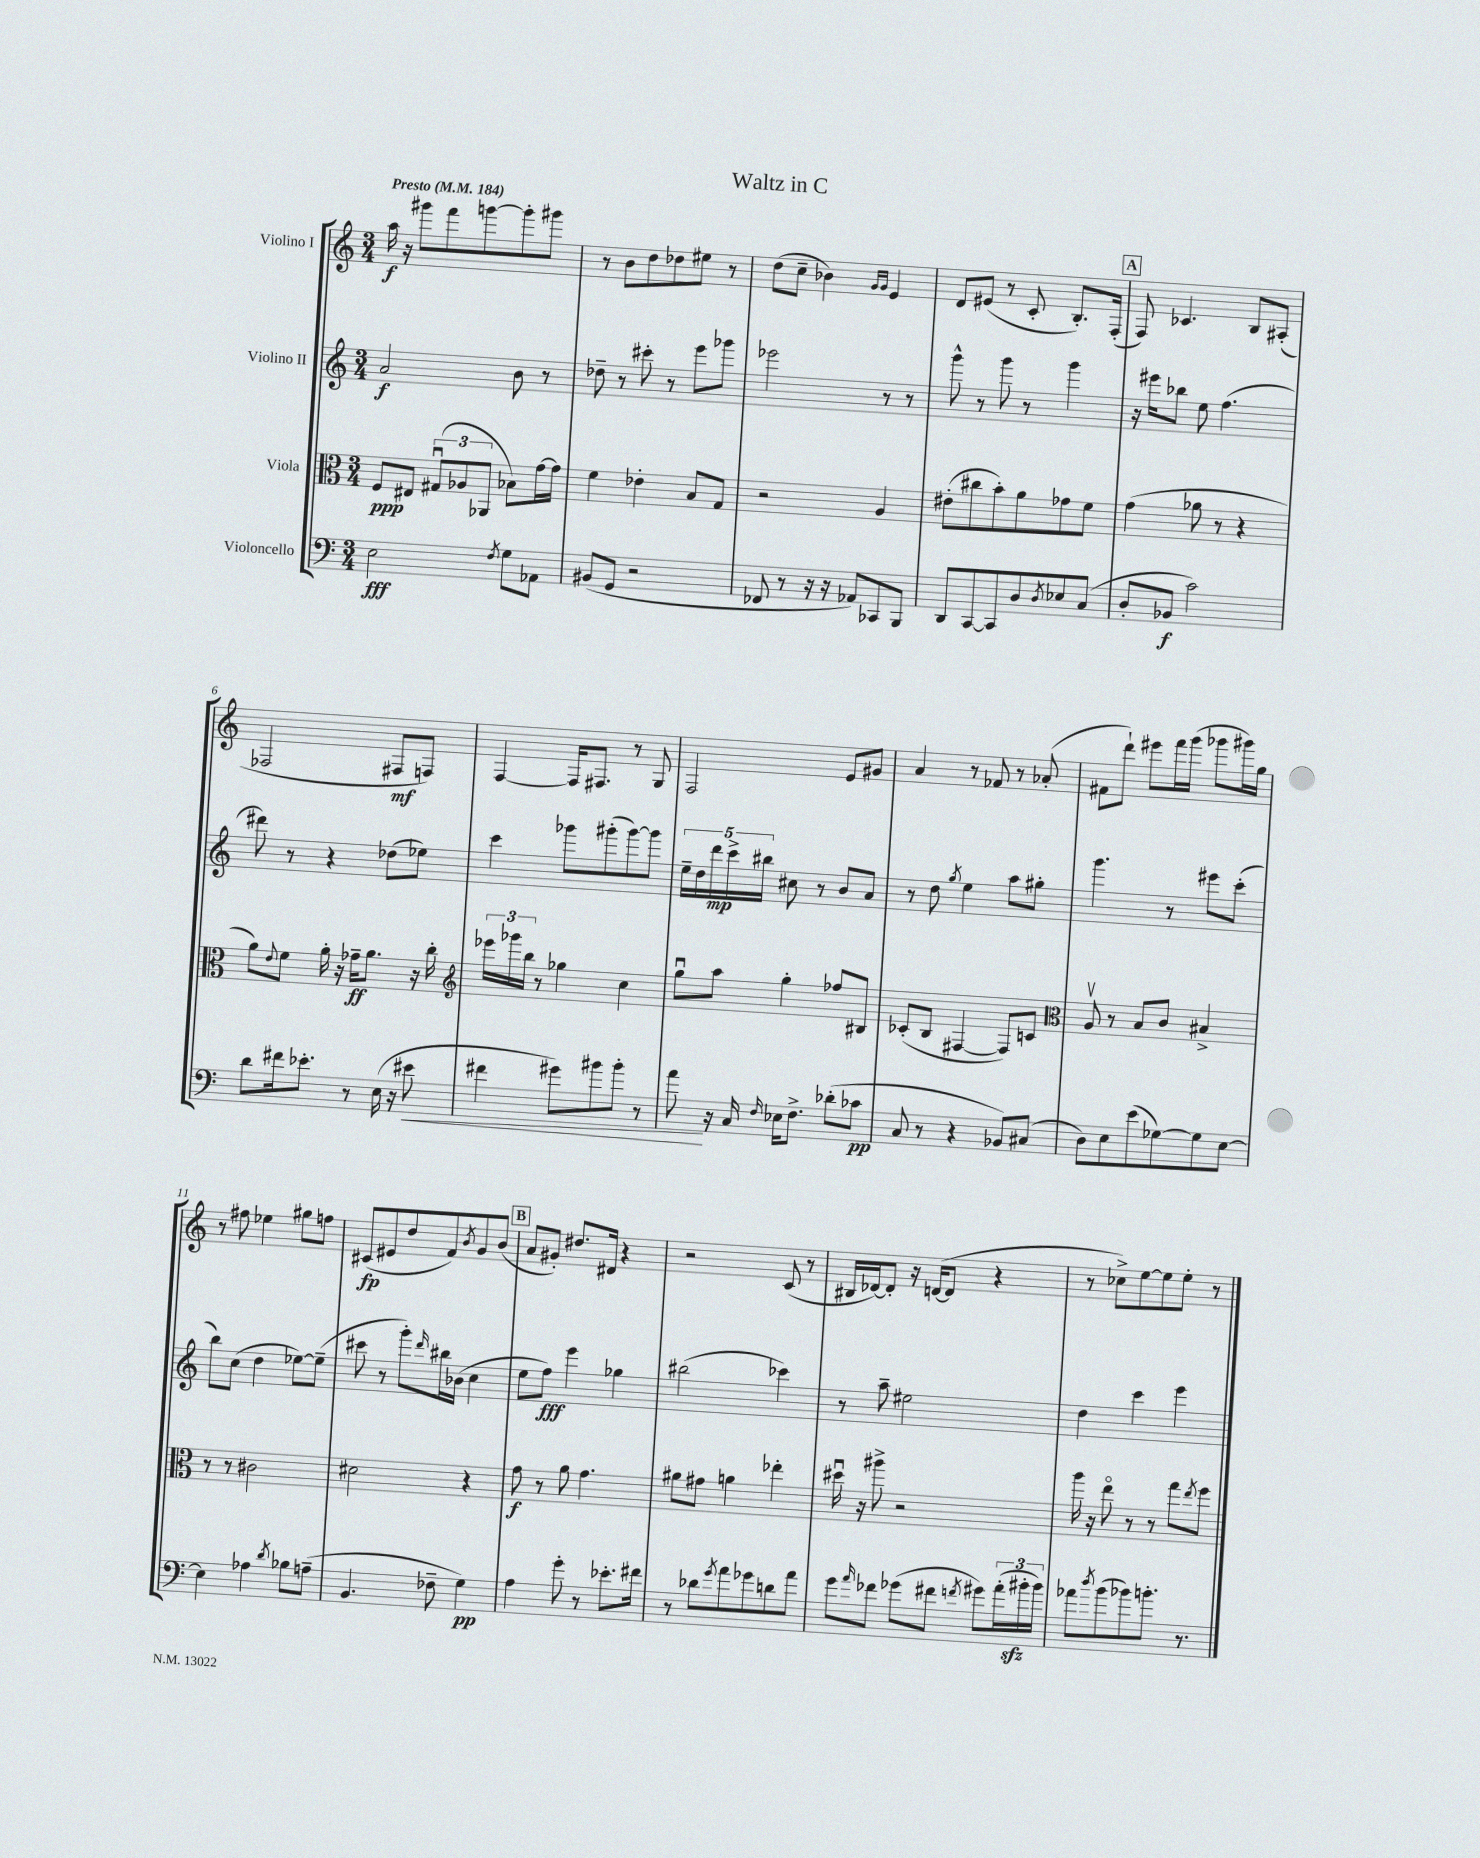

**kern	**dynam	**kern	**dynam	**kern	**dynam	**kern	**dynam
*part4	*part4	*part3	*part3	*part2	*part2	*part1	*part1
*staff4	*staff4	*staff3	*staff3	*staff2	*staff2	*staff1	*staff1
*I"Violoncello	*	*I"Viola	*	*I"Violino II	*	*I"Violino I	*
*clefF4	*	*clefC3	*	*clefG2	*	*clefG2	*
*k[]	*	*k[]	*	*k[]	*	*k[]	*
*M3/4	*	*M3/4	*	*M3/4	*	*M3/4	*
*MM184	*	*MM184	*	*MM184	*	*MM184	*
=1	=1	=1	=1	=1	=1	=1	=1
!	!	!	!	!	!	!LO:TX:a:B:t=Presto	!
2E\	fff	8F/L	ppp	2a/	f	16aa\	f
.	.	.	.	.	.	16r	.
.	.	8E#X/J	.	.	.	8ggg#X\L	.
.	.	(12G#Xu/L	.	.	.	8fff\	.
.	.	12A-X/	.	.	.	.	.
.	.	.	.	.	.	[8gggn\	.
.	.	12AA-X/J	.	.	.	.	.
8qF/	.	.	.	.	.	.	.
8G\L	.	8B-X\L)	.	8b\	.	8ggg'\]	.
8AA-X\J	.	[16g\L	.	8r	.	8ggg#X\J	.
.	.	16g\JJ]	.	.	.	.	.
=2	=2	=2	=2	=2	=2	=2	=2
(8BB#X/L	.	4f\	.	8dd-X~\	.	8r	.
8GG/J	.	.	.	8r	.	8b\L	.
2r	.	4e-X'\	.	8ccc#X'\	.	8dd\	.
.	.	.	.	8r	.	8dd-X\	.
.	.	8B/L	.	8eee\L	.	8ee#X\J	.
.	.	8G/J	.	8ggg-X\J	.	8r	.
=3	=3	=3	=3	=3	=3	=3	=3
8FF-X/	.	2r	.	2eee-X\	.	(8dd\L	.
8r	.	.	.	.	.	8cc~\J	.
16r	.	.	.	.	.	4b-X\)	.
16r	.	.	.	.	.	.	.
8AA-X/L)	.	.	.	.	.	.	.
.	.	.	.	.	.	16qqg/LL	.
.	.	.	.	.	.	16qqg/JJ	.
8CC-X/	.	4A/	.	8r	.	4e/	.
8BBB/J	.	.	.	8r	.	.	.
=4	=4	=4	=4	=4	=4	=4	=4
8DD/L	.	(8e#X'\L	.	8ggg^^\	.	8d/L	.
[8CC/	.	8cc#X\	.	8r	.	(8e#X/J	.
8CC/]	.	8b'\)	.	8ggg\	.	8r	.
8D/	.	8a\	.	8r	.	8c'/	.
8qD/	.	.	.	.	.	.	.
8E-X/	.	8g-X\	.	4ggg\	.	8.B'/L)	.
(8C/J	.	8f\J	.	.	.	.	.
.	.	.	.	.	.	(16F'/Jk	.
!!LO:REH:place=s1:t=A
=5	=5	=5	=5	=5	=5	=5	=5
8D'/L	.	(4g\	.	16r	.	8F/)	.
.	.	.	.	16eee#X\KL	.	.	.
8BB-X/J	f	.	.	8bb-X\J	.	4.c-X/	.
2c\)	.	8a-X\	.	8ee\	.	.	.
.	.	8r	.	(4.ff\	.	.	.
.	.	4r	.	.	.	8B/L	.
.	.	.	.	.	.	(8A#X'/J	.
!!LO:LB:g=z
=6	=6	=6	=6	=6	=6	=6	=6
8d\L	.	8a\L)	.	8ddd#X\)	.	2F-X/	.
.	.	8qqe/	.	.	.	.	.
16f#X\k	.	8f\J	.	8r	.	.	.
8.e-X'\J	.	.	.	.	.	.	.
.	.	16a'\	.	4r	.	.	.
.	.	16r	.	.	.	.	.
8r	.	16g-X~\KL	ff	.	.	.	.
.	.	8.a\J	.	.	.	.	.
(16E\	.	.	.	(8dd-X\L	.	8F#X/L	mf
16r	.	.	.	.	.	.	.
!	!LO:HP:b	!	!	!	!	!	!
8e#X\	<	16r	.	8ee-X\J)	.	8Fn/J)	.
.	.	16cc'\	.	.	.	.	.
=7	=7	=7	=7	=7	=7	=7	=7
*	*	*clefG2	*	*	*	*	*
4f#X\	.	24eee-X\LL	.	4ccc\	.	[4F/	.
.	.	24ggg-X\	.	.	.	.	.
.	.	24bb\JJ	.	.	.	.	.
.	.	8r	.	.	.	.	.
8g#X\L)	.	4gg-X\	.	8ggg-X\L	.	16F/KL]	.
.	.	.	.	.	.	8.F#X/J	.
8b#X\	.	.	.	(8ggg#X'\	.	.	.
8b#'\J	.	4cc\	.	[8ggg#\)	.	8r	.
8r	.	.	.	8ggg#\J]	.	8G/	.
=8	=8	=8	=8	=8	=8	=8	=8
8a\	.	8ggu\L	.	20ee~\LL	.	2F/	.
.	.	.	.	20dd\	.	.	.
.	.	.	.	20ddd\	mp	.	.
16r	[	8aa\J	.	.	.	.	.
.	.	.	.	20ccc^\	.	.	.
16C/	.	.	.	.	.	.	.
.	.	.	.	20bb#X\JJ	.	.	.
16qqF/	.	.	.	.	.	.	.
16E-X\KL	.	4gg'\	.	8cc#X\	.	.	.
8.F^\J	.	.	.	.	.	.	.
.	.	.	.	8r	.	.	.
(8d-X'\L	.	8ff-X/L	.	8b/L	.	8e/L	.
8c-X\J	pp	8B#X/J	.	8a/J	.	8g#X/J	.
=9	=9	=9	=9	=9	=9	=9	=9
8C/	.	(8c-X'/L	.	8r	.	4a/	.
8r	.	8B/J	.	8dd\	.	.	.
.	.	.	.	8qgg/	.	.	.
4r	.	[4F#X/	.	4ee\	.	8r	.
.	.	.	.	.	.	8f-X/	.
8BB-X/L)	.	8F#/L])	.	8aa\L	.	8r	.
(8C#X/J	.	8cn/J	.	8gg#X'\J	.	(8a-X'/	.
=10	=10	=10	=10	=10	=10	=10	=10
*	*	*clefC3	*	*	*	*	*
8D\L)	.	8Av/	.	4.ggg\	.	8f#X\L	.
8E\	.	8r	.	.	.	8ddd`\J)	.
(8e\	.	8B/L	.	.	.	8eee#X\L	.
[8G-X\)	.	8c/J	.	8r	.	16fff\L	.
.	.	.	.	.	.	(16ggg\JJ	.
8G-\]	.	4B#X^/	.	8eee#X\L	.	8ggg-X\L	.
[8E\J	.	.	.	(8ccc'\J	.	16ggg#X\L)	.
.	.	.	.	.	.	16gg\JJ	.
!!LO:LB:g=z
=11	=11	=11	=11	=11	=11	=11	=11
4E\]	.	8r	.	8bb\L)	.	8r	.
.	.	8r	.	(8cc\J	.	8ff#X\	.
4A-X\	.	2c#X\	.	4dd\	.	4ee-X\	.
8qd/	.	.	.	.	.	.	.
8B-X\L	.	.	.	[8ee-X\L)	.	8gg#X\L	.
(8An~\J	.	.	.	(8ee-~\J]	.	8ffn\J	.
=12	=12	=12	=12	=12	=12	=12	=12
4.BB/	.	2d#X\	.	8ccc#X\	.	(8c#X/L	fp
.	.	.	.	8r	.	8e#X/	.
.	.	.	.	8ggg'\L)	.	8dd/	.
.	.	.	.	16qqddd/	.	.	.
8F-X~\	.	.	.	16bb#X\L	.	8f/)	.
.	.	.	.	(16b-X\JJ	.	.	.
.	.	.	.	.	.	8qb/	.
4G\)	pp	4r	.	4cc\	.	8g/	.
.	.	.	.	.	.	(8b/J	.
!!LO:REH:place=s1:t=B
=13	=13	=13	=13	=13	=13	=13	=13
4A\	.	8g\	f	8ee\L	.	8a/L	.
.	.	8r	.	8ff\J)	fff	8g#X'/J)	.
8g'\	.	8a\	.	4eee\	.	8.dd#X/L	.
8r	.	4.g\	.	.	.	.	.
.	.	.	.	.	.	16d#X/Jk	.
8.e-X'\L	.	.	.	4gg-X\	.	4r	.
16f#X\Jk	.	.	.	.	.	.	.
=14	=14	=14	=14	=14	=14	=14	=14
8r	.	8a#X\L	.	(2bb#X\	.	2r	.
8d-X\L	.	8g#X\J	.	.	.	.	.
8qg/	.	.	.	.	.	.	.
8a\	.	4an\	.	.	.	.	.
8g-X\	.	.	.	.	.	.	.
8dn\	.	4ee-X'\	.	4ccc-X\)	.	(8c/	.
8a\J	.	.	.	.	.	8r	.
=15	=15	=15	=15	=15	=15	=15	=15
8g\L	.	16dd#Xu\	.	8r	.	16B#X/LL	.
.	.	16r	.	.	.	[16d-X/J)	.
16qqa/	.	.	.	.	.	.	.
8f-X\J	.	8aa#X^\	.	8aa~\	.	8d-'/J]	.
(8g-X\L	.	2r	.	2ee#X\	.	16r	.
.	.	.	.	.	.	([16dn/KL	.
8f#X\J	.	.	.	.	.	8d/J]	.
8qfn/	.	.	.	.	.	.	.
8g#X\L)	.	.	.	.	.	4r	.
(24a'\L	.	.	.	.	.	.	.
24b#Xzz'\	.	.	.	.	.	.	.
24b#\JJ)	.	.	.	.	.	.	.
=16	=16	=16	=16	=16	=16	=16	=16
8a-X\L	.	16aa\	.	4dd\	.	8r	.
.	.	16r	.	.	.	.	.
8qdd/	.	.	.	.	.	.	.
(8b\	.	8ee\	.	.	.	8cc-X^\L)	.
8b-X\)	.	8r	.	4ccc\	.	[8ee\	.
8.bn'\J	.	8r	.	.	.	8ee\]	.
.	.	8gg\L	.	4eee\	.	8ee'\J	.
8.r	.	.	.	.	.	.	.
.	.	8qee/	.	.	.	.	.
.	.	8ff\J	.	.	.	8r	.
==	==	==	==	==	==	==	==
*-	*-	*-	*-	*-	*-	*-	*-
